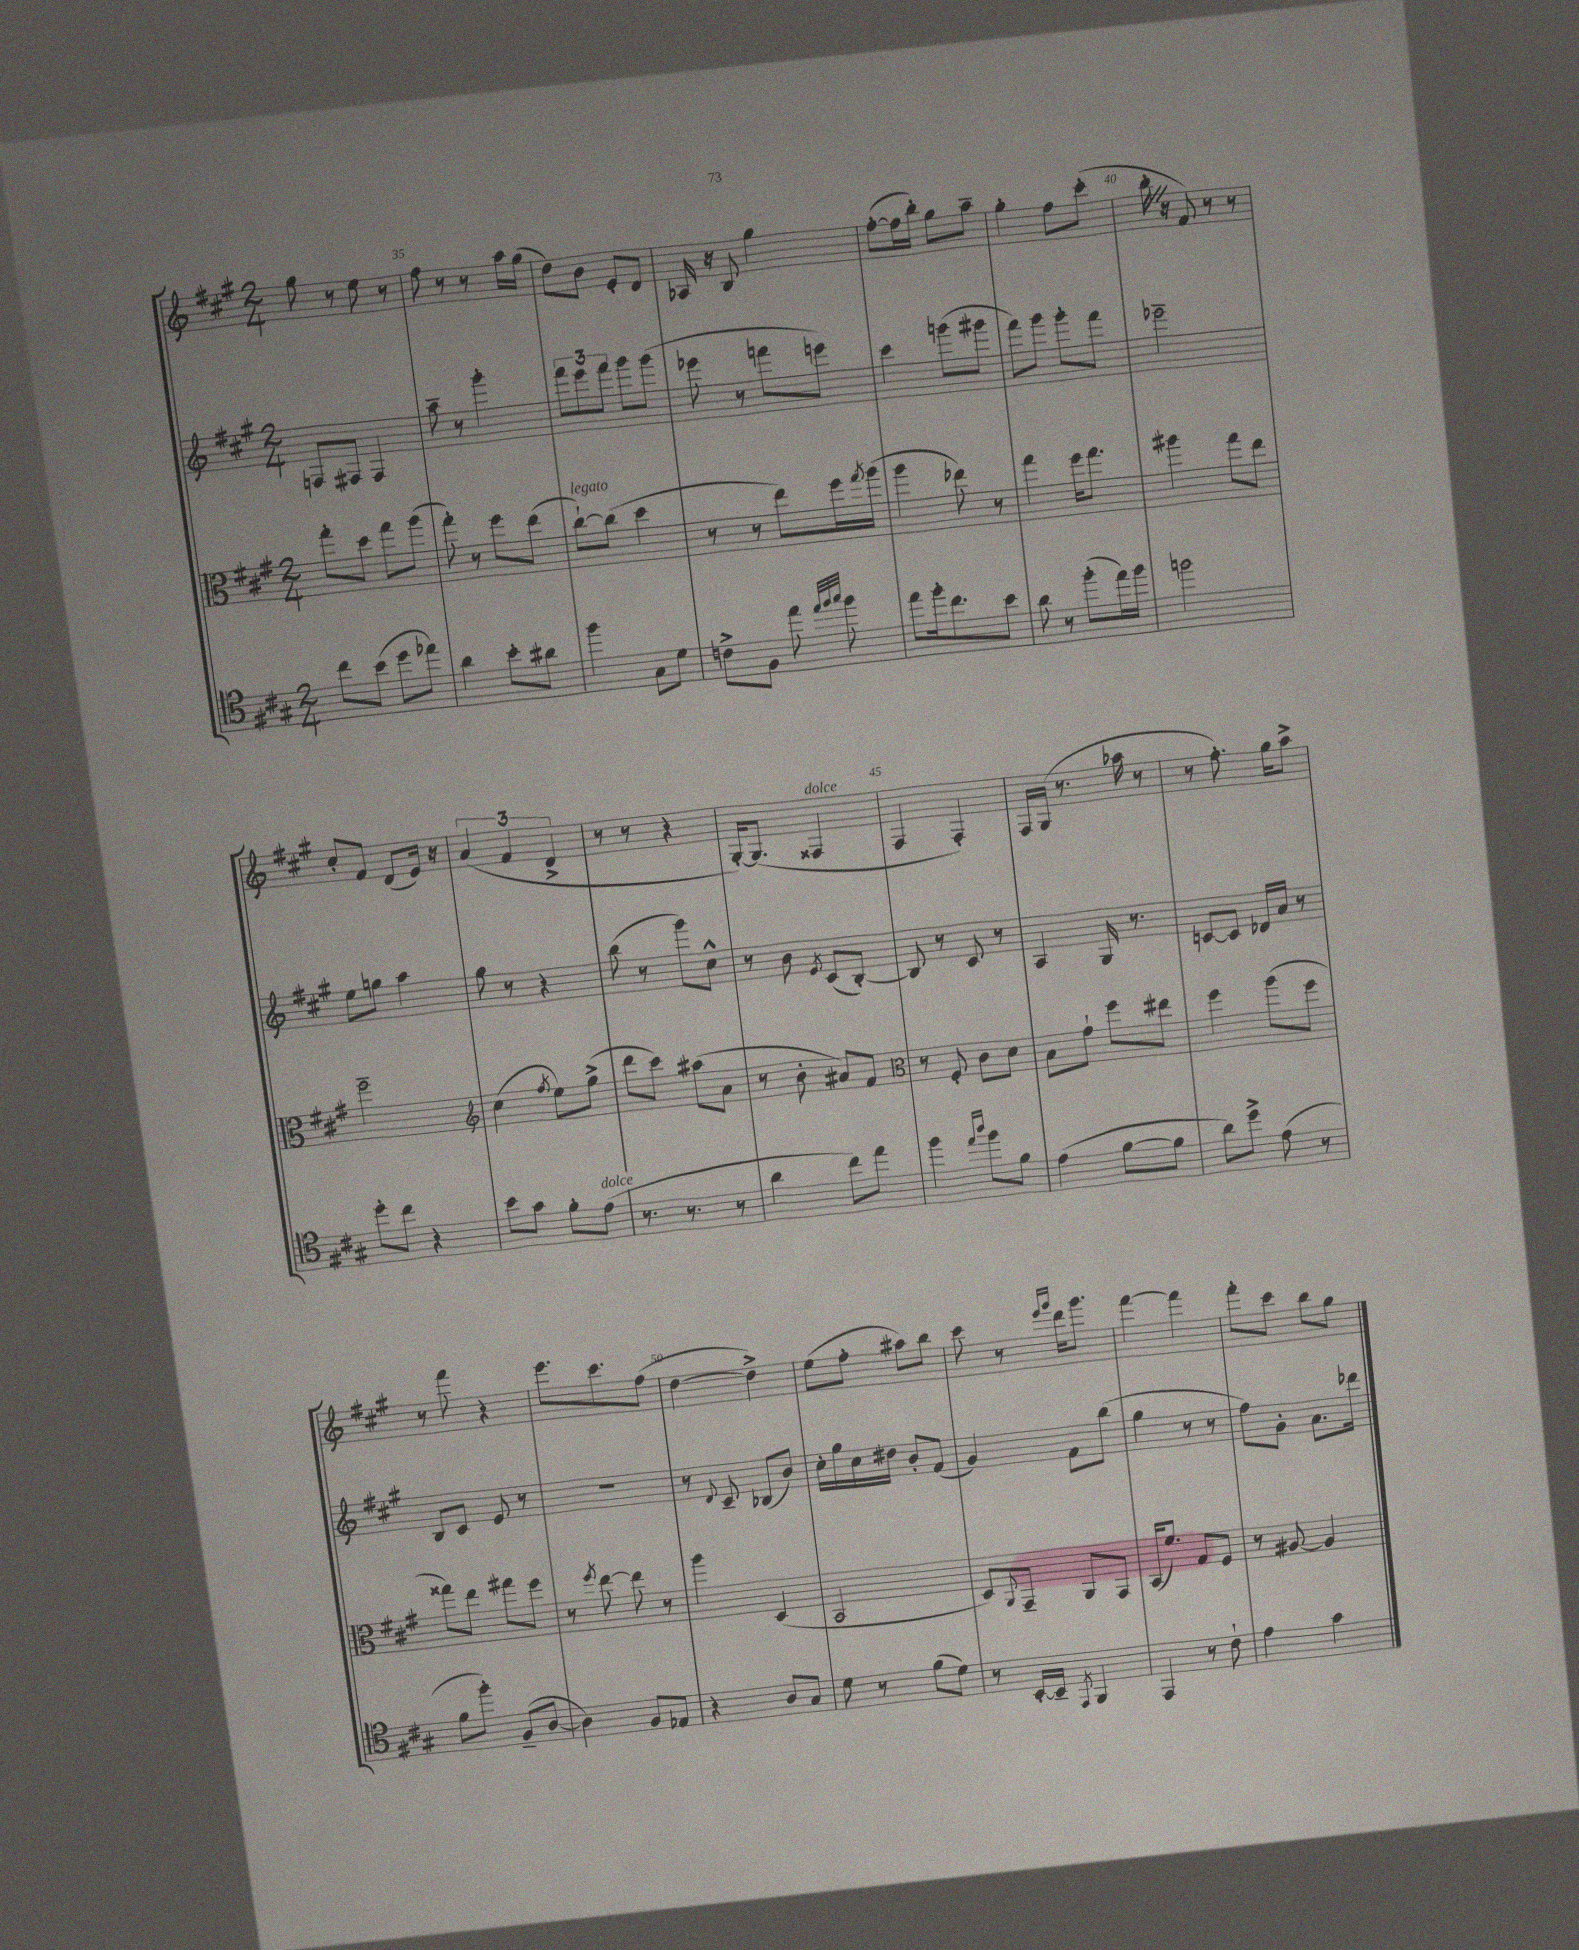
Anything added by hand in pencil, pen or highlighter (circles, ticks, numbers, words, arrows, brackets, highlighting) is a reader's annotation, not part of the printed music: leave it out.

**kern	**kern	**kern	**kern
*staff4	*staff3	*staff2	*staff1
*clefC4	*clefC3	*clefG2	*clefG2
*k[f#c#g#]	*k[f#c#g#]	*k[f#c#g#]	*k[f#c#g#]
*M2/4	*M2/4	*M2/4	*M2/4
8cc#\L	8gg#'\L	8F/L	8gg#\
(8b\J	8dd\J	8F#/J	8r
8dd\L	8gg#\L	4F#/	8ee\
8ee-\J)	(8aa\J	.	8r
=	=	=	=
4a\	8gg#'\)	8aa~\	8ff#\
.	8r	8r	8r
8b'\L	8ff#\L	4ggg#'\	8r
8a#\J	(8ee\J	.	16aa\LL
.	.	.	(16gg#\JJ
=	=	=	=
4ff#\	[8cc#`\L)	12fff#\L	8dd\L)
.	.	12eee\	.
.	(8cc#\]J	.	8b\J
.	.	12fff#\J	.
8G#\L	4dd\	8ggg#\L	8e'/L
8d\J	.	(8ggg#\J	8d/J
=	=	=	=
8c^\L	8r	8eee-\	16A-/
.	.	.	16r
8F#\J	8r	8r	8B/
8ee\	8ee\L)	8fff\L	4gg#\
32qqee/LLL	.	.	.
32qqff#/	.	.	.
32qqgg#/JJJ	.	.	.
8ff#\	16ff#\L	8eee\J)	.
.	8qgg#/	.	.
.	(16aa\JJ	.	.
=	=	=	=
8ee\L	4aa\	4ccc#\	([8ff#'\L
16ff#'\k	.	.	16ff#\]L
8.cc#\	.	.	16bb'\JJ)
.	8ee-\)	(8ggg\L	8gg#\L
8b\J	8r	8ggg#\J	8aa~\J
=	=	=	=
8a\	4gg#\	8fff#\L)	4gg#'\
8r	.	8ggg#\J	.
(8ff#'\L	16ff#\LK	8ggg#'\L	8ff#\L
.	8.gg#\J	.	.
16ee\L)	.	8fff#\J	(8ccc#'\J
16ff#\JJ	.	.	.
=	=	=	=
2ff\	4aa#\	2eee-~\	16bb'\
.	.	.	16r
.	.	.	8f#/)
.	8gg#\L	.	8r
.	8ee\J	.	8r
=	=	=	=
8dd'\L	2ff#~\	8ee\L	8cc#'/L
8cc#\J	.	8gg\J	8f#/J
4r	.	4aa\	(8d/L
.	.	.	16e/Jk)
.	.	.	16r
=	=	=	=
*	*clefG2	*	*
8b\L	(4cc#\	8gg#\	(6a/
8g#\J	.	8r	.
.	.	.	6f#/
.	8qff#/	.	.
8f#'\L	8ee\L)	4r	.
.	.	.	6d^/
(8e\J	(8gg#^\J	.	.
=	=	=	=
8.r	8ddd\L	(8bb\	8r
.	8ccc#\J)	8r	8r
8.r	.	.	.
.	(8aa#\L	8ggg#\L)	4r
8r	8a\J	8cc#^^\J	.
=	=	=	=
4a\	8r	8r	[16G#'/LK)
.	.	.	(8.G#/]J
.	8b'\	8b\	.
.	.	8qe/	.
8cc#\L)	8a#/L)	(8c#/L	4F##/
8ee\J	8f#/J	[8B'/J)	.
=	=	=	=
*	*clefC3	*	*
4ff#\	8r	8B/]	4F#/
.	8F#'/	8r	.
16qqee/LL	.	.	.
16qqaa/JJ	.	.	.
8ff#\L	8c#\L	8c#/	4F#'/)
8f#\J	8d\J	8r	.
=	=	=	=
(4e\	8B\L	4A/	16F#/LL
.	.	.	(16G#/JJ
.	8g#`\J	.	8.r
[8f#\L	8ff#\L	16G#/	.
.	.	8.r	16aa-\
8f#\]J	8ee#\J	.	8r
=	=	=	=
8a\L)	4ff#\	[8c/L	8r
8dd^\J	.	8c/]J	8.ff#'\)
(8e\	(8aa\L	16d-/LL	.
.	.	16a/JJ	16gg#\LK
8r	8ff#\J	8r	8aa^\J
=	=	=	=
8f#\L	8gg##\L)	8B/L	8r
8ff#'\J)	8ee\J	8c#/J	8fff#\
(8F#~/L	8gg#\L	8e/	4r
[8A/J	8ff#\J	8r	.
=	=	=	=
4A\])	8r	2r	8.eee\L
.	8qff#/	.	.
.	[8ee\	.	.
.	.	.	8.ccc#\
8F#/L	8ee\]	.	.
8E-/J	8r	.	(8ff#\J
=	=	=	=
4r	4aa\	8r	[4dd\
.	.	8qqd/	.
.	.	8c#~/	.
8A/L	(4D/	(8B-/L	4dd^\])
8G#/J	.	8b/J)	.
=	=	=	=
8d\	2BB/	16cc#'\LL	(8ee\L
.	.	16gg#\	.
8r	.	16cc#\	8ff#'\J
.	.	16dd#\JJ	.
(8f#\L	.	8b'/L	8aa#\L)
8d\J)	.	(8f#/J	8bb\J
=	=	=	=
8r	8D/L)	4g#/)	8ccc#\
.	8qqAA/	.	.
[16BB'/LL	8GG#~/J	.	8r
16BB~/]JJ	.	.	.
.	.	.	16qqeee/LL
8qEE/	.	.	16qqggg#/JJ
4FF#/	8AA/L	8f#\L	16ddd\LK
.	.	.	8.ggg#\J
.	8GG#/J	(8bb\J	.
=	=	=	=
4EE/	(16BB/LK	4gg#\	[4fff#\
.	8.f#/J)	.	.
8r	8G#/L	8r	4fff#\]
8c#`\	8F#/J	8r	.
=	=	=	=
4e\	8r	8ff#\L)	8fff#'\L
.	[8A#/	8g#'\J	8ccc#\J
4g#\	4A#/]	8.a\L	8bb\L
.	.	.	8gg#\J
.	.	16ddd-\Jk	.
==	==	==	==
*-	*-	*-	*-
